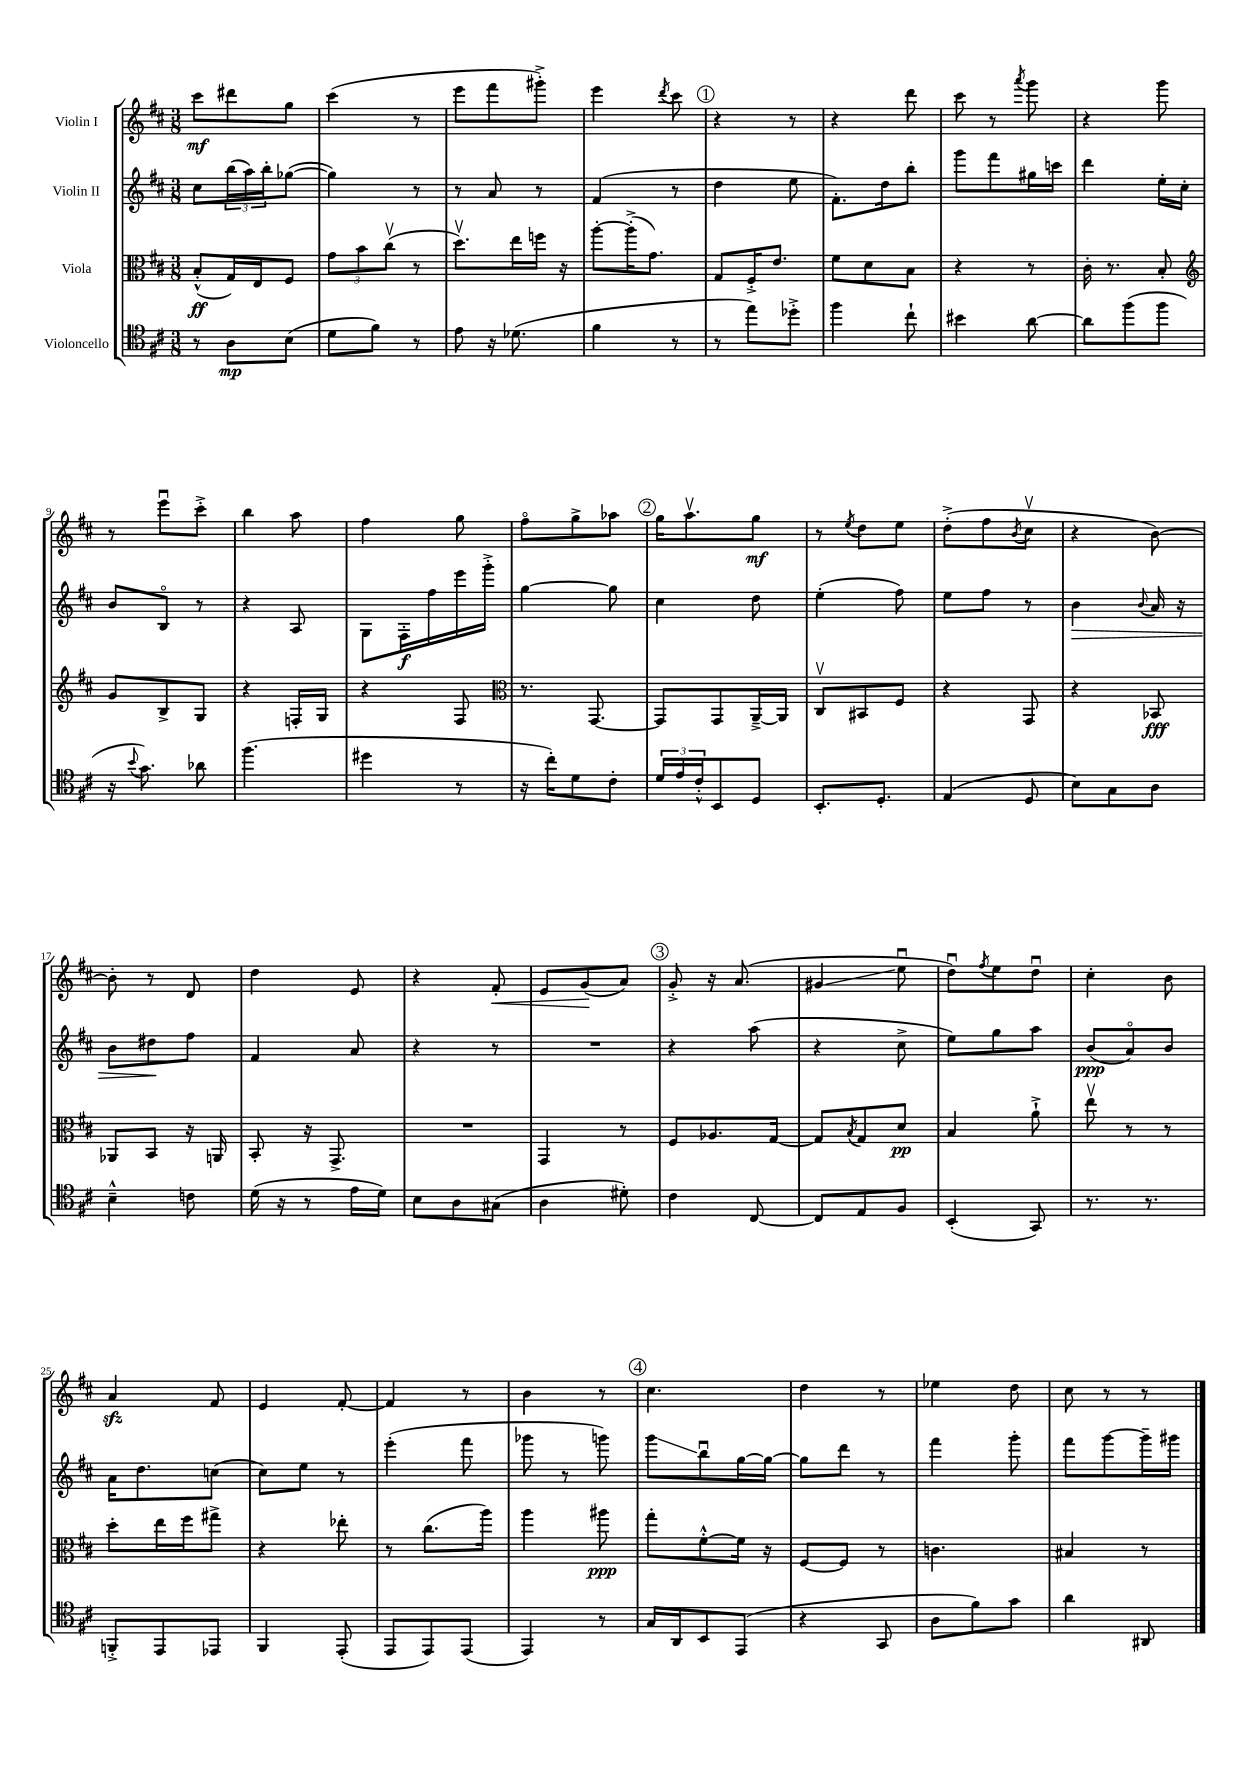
<<
\new StaffGroup <<
\new Staff = "s0" \with { instrumentName = "Violin I" } {
    \clef treble \key d \major \numericTimeSignature \time 3/8
    cis'''8\mf dis'''8 g''8 |
    cis'''4( r8 |
    e'''8 fis'''8 gis'''8-.->) |
    e'''4 \acciaccatura { d'''8 } cis'''8 |
    \mark \markup { \circle "1" } r4 r8 |
    r4 d'''8 |
    cis'''8 r8 \acciaccatura { a'''8 } g'''8 |
    r4 g'''8 |
    r8 e'''8\downbow cis'''8-.-> |
    b''4 a''8 |
    fis''4 g''8 |
    fis''8\flageolet g''8-> aes''8 |
    \mark \markup { \circle "2" } g''16 a''8.\upbow g''8\mf |
    r8 \acciaccatura { e''8 } d''8 e''8 |
    d''8-.->( fis''8 \acciaccatura { b'8 } cis''8\upbow |
    r4 b'8~) |
    b'8-. r8 d'8 |
    d''4 e'8 |
    r4 fis'8-.\< |
    e'8 g'8\!( a'8) |
    \mark \markup { \circle "3" } g'8-.-> r16 a'8.( |
    gis'4\glissando e''8\downbow |
    d''8\downbow) \acciaccatura { fis''8 } e''8 d''8\downbow |
    cis''4-. b'8 |
    a'4\sfz fis'8 |
    e'4 fis'8~-. |
    fis'4 r8 |
    b'4 r8 |
    \mark \markup { \circle "4" } cis''4. |
    d''4 r8 |
    ees''4 d''8 |
    cis''8 r8 r8 \bar "|." |
}
\new Staff = "s1" \with { instrumentName = "Violin II" } {
    \clef treble \key d \major \numericTimeSignature \time 3/8
    cis''8 \tuplet 3/2 { b''16( a''16) b''16-. } ges''8~( |
    ges''4) r8 |
    r8 a'8 r8 |
    fis'4( r8 |
    \mark \markup { \circle "1" } d''4 e''8 |
    fis'8.-.) d''16 b''8-. |
    g'''8 fis'''8 gis''16 c'''16 |
    d'''4 e''16-. cis''16-. |
    b'8 b8\flageolet r8 |
    r4 a8 |
    g8 fis16-.\f fis''16 e'''16 g'''16-.-> |
    g''4~ g''8 |
    \mark \markup { \circle "2" } cis''4 d''8 |
    e''4-.( fis''8) |
    e''8 fis''8 r8 |
    b'4\> \appoggiatura { b'8 } a'16 r16 |
    b'8 dis''8\! fis''8 |
    fis'4 a'8 |
    r4 r8 |
    R4. |
    \mark \markup { \circle "3" } r4 a''8( |
    r4 cis''8-> |
    e''8) g''8 a''8 |
    b'8\ppp( a'8\flageolet) b'8 |
    a'16 d''8. c''8( |
    cis''8) e''8 r8 |
    e'''4-.( fis'''8 |
    ges'''8 r8 g'''8) |
    \mark \markup { \circle "4" } g'''8\glissando b''8\downbow g''16~ g''16~ |
    g''8 d'''8 r8 |
    fis'''4 g'''8-. |
    fis'''8 g'''8~ g'''16-- gis'''16 \bar "|." |
}
\new Staff = "s2" \with { instrumentName = "Viola" } {
    \clef alto \key d \major \numericTimeSignature \time 3/8
    b8-.-^\ff( g16) e16 fis8 |
    \tuplet 3/2 { g'8 b'8 cis''8\upbow( } r8 |
    d''8.\upbow) e''16 f''16 r16 |
    a''8~-. a''16-.->( g'8.) |
    \mark \markup { \circle "1" } g8 fis16-.-> e'8. |
    fis'8 d'8 b8 |
    r4 r8 |
    cis'16-. r8. b8-. |
    \clef treble g'8 b8-> g8 |
    r4 f16-. g16 |
    r4 fis8 |
    \clef alto r8. g,8.~ |
    \mark \markup { \circle "2" } g,8 g,8 a,16~---> a,16 |
    cis8\upbow bis,8 fis8 |
    r4 g,8 |
    r4 bes,8\fff |
    aes,8 b,8 r16 a,16 |
    b,8-. r16 g,8.-> |
    R4. |
    g,4 r8 |
    \mark \markup { \circle "3" } fis8 aes8. g16~ |
    g8 \acciaccatura { b8 } g8 d'8\pp |
    b4 a'8-!-> |
    e''8\upbow r8 r8 |
    d''8-. e''16 fis''16 gis''8-> |
    r4 ees''8-. |
    r8 cis''8.( a''16) |
    a''4 ais''8\ppp |
    \mark \markup { \circle "4" } g''8-. fis'8~-.-^ fis'16 r16 |
    fis8~ fis8 r8 |
    c'4. |
    bis4 r8 \bar "|." |
}
\new Staff = "s3" \with { instrumentName = "Violoncello" } {
    \clef tenor \key d \major \numericTimeSignature \time 3/8
    r8 a8\mp b8( |
    d'8 fis'8) r8 |
    e'8 r16 des'8.( |
    fis'4 r8 |
    \mark \markup { \circle "1" } r8 e''8) des''8-.-> |
    fis''4 cis''8-! |
    bis'4 a'8~ |
    a'8 fis''8( fis''8 |
    r16 \appoggiatura { b'8 } g'8.) aes'8 |
    fis''4.( |
    dis''4 r8 |
    r16 cis''16-.) d'8 cis'8-. |
    \mark \markup { \circle "2" } \tuplet 3/2 { d'16 e'16 cis'16-.-^ } b,8 d8 |
    b,8.-. d8.-. |
    e4( d8 |
    b8) g8 a8 |
    b4---^ c'8 |
    d'16( r16 r8 e'16 d'16) |
    b8 a8 gis8( |
    a4 dis'8-.) |
    \mark \markup { \circle "3" } cis'4 cis8~ |
    cis8 e8 fis8 |
    b,4-.( g,8) |
    r8. r8. |
    f,8-.-> e,8 ees,8 |
    fis,4 e,8-.( |
    e,8 e,8) e,8( |
    e,4) r8 |
    \mark \markup { \circle "4" } g16 a,16 b,8 e,8( |
    r4 g,8 |
    a8 fis'8) g'8 |
    a'4 ais,8 \bar "|." |
}
>>
>>
